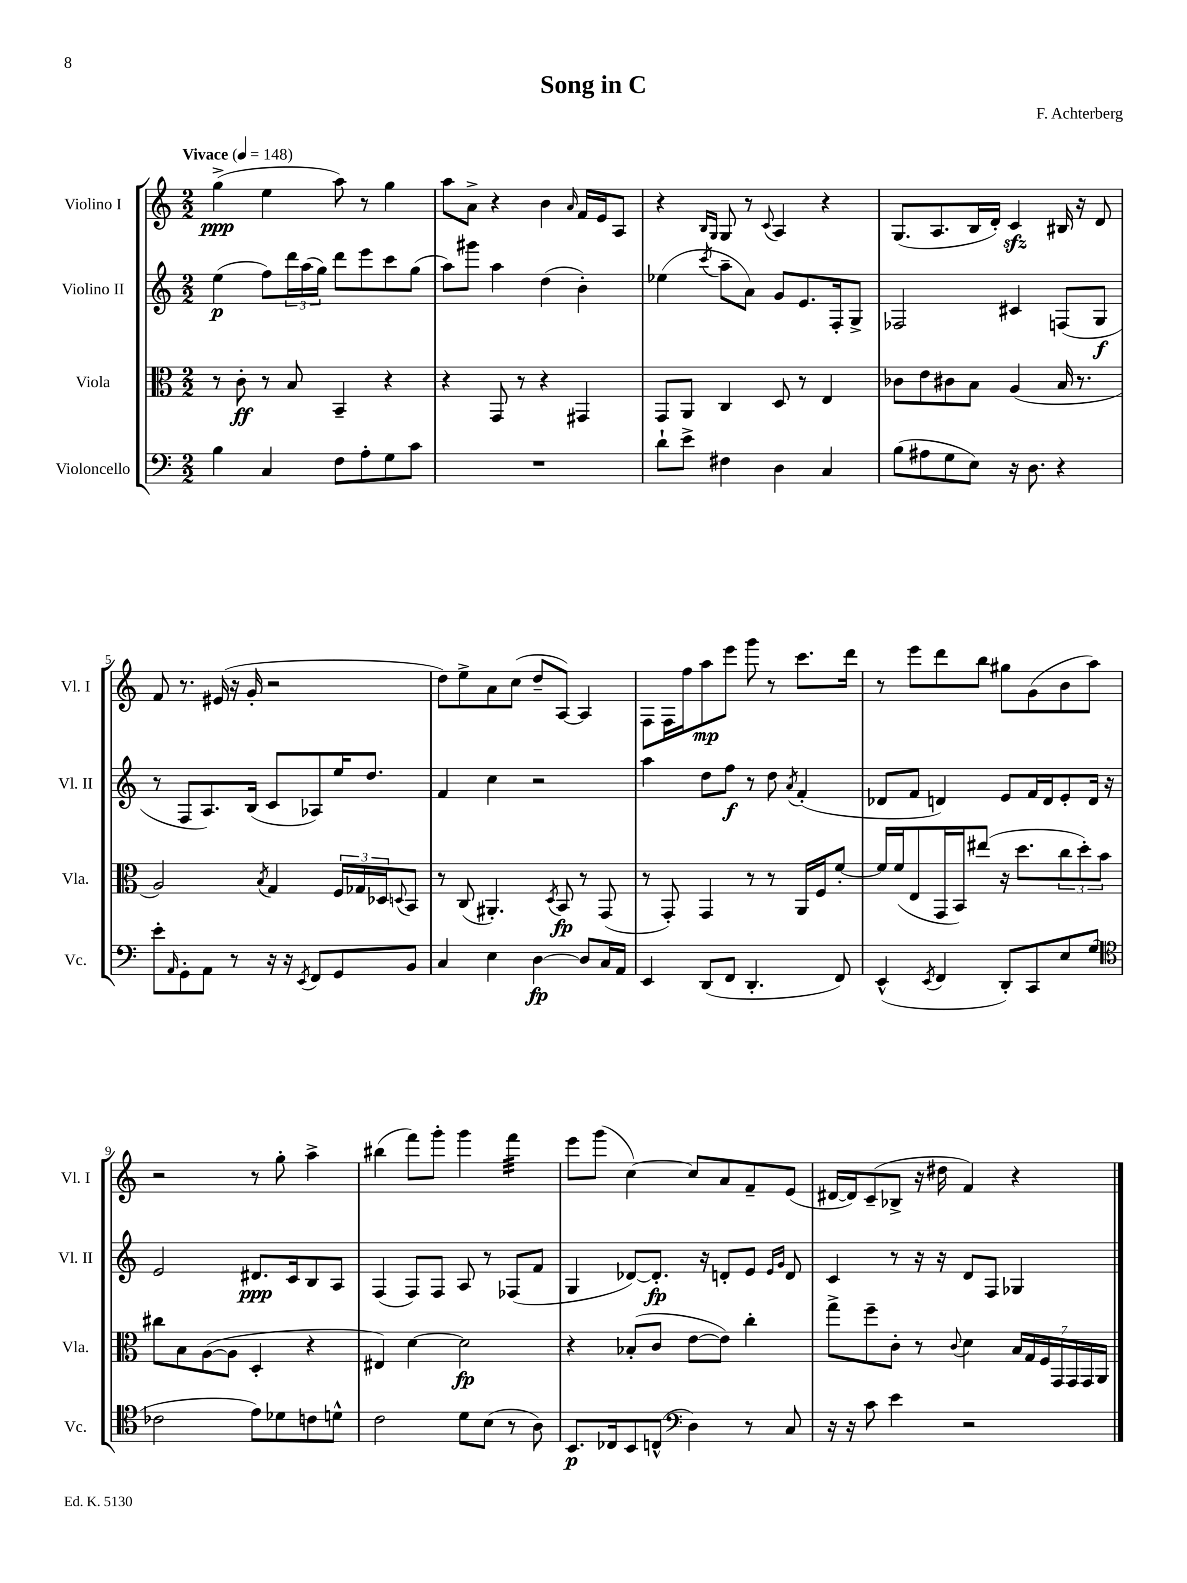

**kern	**kern	**kern	**kern
*staff4	*staff3	*staff2	*staff1
*clefF4	*clefC3	*clefG2	*clefG2
*k[]	*k[]	*k[]	*k[]
*M2/2	*M2/2	*M2/2	*M2/2
*MM148	*MM148	*MM148	*MM148
4B\	8r	(4ee\	(4gg^\
.	8c'\	.	.
4C/	8r	8ff\L)	4ee\
.	8B/	24ddd\L	.
.	.	(24aa\	.
.	.	24gg\JJ)	.
8F\L	4BB~/	8ddd\L	8aa\)
8A'\	.	8eee\	8r
8G\	4r	8ccc\	4gg\
8c\J	.	(8gg\J	.
=	=	=	=
1r	4r	8aa\L)	8aa\L
.	.	8ggg#\J	8a^\J
.	8GG/	4aa\	4r
.	8r	.	.
.	4r	(4dd\	4b\
.	.	.	16qqa/
.	4GG#/	4b'\)	16f/LL
.	.	.	16e/J
.	.	.	8A/J
=	=	=	=
8d`\L	8GG/L	(4ee-\	4r
8e^\J	8AA/J	.	.
.	.	.	16qqB/LL
.	.	8qccc/	16qqG/JJ
4F#\	4C/	8aa~\L	8G/
.	.	8a\J)	8r
.	.	.	8qqc/
4D\	8D/	8g/L	4A/
.	8r	8.e/	.
4C/	4E/	.	4r
.	.	16F'/k	.
.	.	8G^/J	.
=	=	=	=
(8B\L	8c-\L	2F-/	(8.G/L
8A#\	8e\	.	.
.	.	.	8.A/
8G\	8c#\	.	.
8E\J)	8B\J	.	16B/L
.	.	.	16d'/JJ)
16r	(4A/	4c#/	4c/
8.D\	.	.	.
4r	16B/	(8F/L	16B#/
.	8.r	.	16r
.	.	8G/J	8d/
=	=	=	=
8e'\L	2A/)	8r	8f/
16qqAA/	.	.	.
8GG'\	.	8F/L	8.r
8AA\J	.	8.A/)	.
.	.	.	(16e#/
8r	.	.	16r
.	.	(16B/Jk	16g'/
.	8qB/	.	.
16r	4G/	8c/L	2r
16r	.	.	.
8qEE/	.	.	.
8FF/L	.	8A-/)	.
8GG/	24F/LL	16ee/K	.
.	24G-/	.	.
.	.	8.dd/J	.
.	24D-/J	.	.
.	8qqD/	.	.
8BB/J	8BB/J	.	.
=	=	=	=
4C/	8r	4f/	8dd\L)
.	(8C/	.	8ee^\
4E\	4.AA#'/)	4cc\	8a\
.	.	.	(8cc\J
[4D\	.	2r	8dd~/L
.	8qD/	.	.
.	8BB/	.	[8A/J)
8D/]L	8r	.	4A/]
16C/L	(8GG/	.	.
16AA/JJ	.	.	.
=	=	=	=
4EE/	8r	4aa\	8F\L
.	8GG'/)	.	16F\L
.	.	.	16ff\J
(8DD/L	4GG/	8dd\L	8aa\
8FF/J	.	8ff\J	8eee\J
4.DD'/	8r	8r	8ggg\
.	8r	8dd\	8r
.	.	8qa/	.
.	16AA/LL	(4f'/	8.ccc\L
.	16F/J	.	.
8FF/)	[8f'/J	.	.
.	.	.	16ddd\Jk
=	=	=	=
(4EE^^/	16f/]LL	8d-/L	8r
.	(16f/J	.	.
.	8E/	8f/J	8eee\L
8qEE/	.	.	.
4FF/	16GG/L	4d/)	8ddd\
.	16BB/J)	.	.
.	(8ee#/J	.	8bb\J
8DD'/L)	16r	8e/L	8gg#\L
.	8.dd\L	.	.
8CC/	.	16f/L	(8g\
.	.	16d/J	.
8E/	12cc\	8e'/	8b\
.	12dd'\)	.	.
(8G/J	.	16d/Jk	8aa\J)
.	12b\J	.	.
.	.	16r	.
=	=	=	=
*clefC4	*	*	*
2c-\	8cc#\L	2e/	2r
.	8B\	.	.
.	([8A\	.	.
.	8A\]J	.	.
8e\L)	4D'/	8.d#/L	8r
8d-\	.	.	8gg'\
.	.	16c/k	.
8c\	4r	8B/	4aa^\
8d^^\J	.	8A/J	.
=	=	=	=
2c\	4E#/)	(4F/	(4bb#\
.	[4d\	8F/L)	8fff\L)
.	.	8F/J	8ggg'\J
8d\L	2d\]	8A/	4ggg\
(8B\J	.	8r	.
8r	.	(8F-/L	4fff\
8A\)	.	8f/J	.
=	=	=	=
8.BB/L	4r	4G/	8eee\L
.	.	.	(8ggg\J
16C-/k	.	.	.
8BB/	(8B-'/L	[8d-/L)	[4cc\)
(8C^^/J	8c/J	8.d-'/]J	.
*clefF4	*	*	*
4D\)	[8e\L	.	8cc/]L
.	.	16r	.
.	8e\]J)	8d'/L	8a/
8r	4cc'\	8e/J	8f~/
.	.	16qqe/LL	.
.	.	16qqg/JJ	.
8C/	.	8d/	(8e/J
=	=	=	=
16r	8gg^\L	4c/	[16d#/LL
16r	.	.	16d#/]J)
8c\	8ff~\	.	(8c~/
4e\	8c'\J	8r	8B-^/J
.	8r	16r	16r
.	.	16r	16dd#\
.	8qqc/	.	.
2r	4d\	8d/L	4f/)
.	.	8F/J	.
.	28B/LL	4G-/	4r
.	28G/	.	.
.	28F/	.	.
.	28GG/	.	.
.	28GG/	.	.
.	28GG/	.	.
.	28AA/JJ	.	.
==	==	==	==
*-	*-	*-	*-
